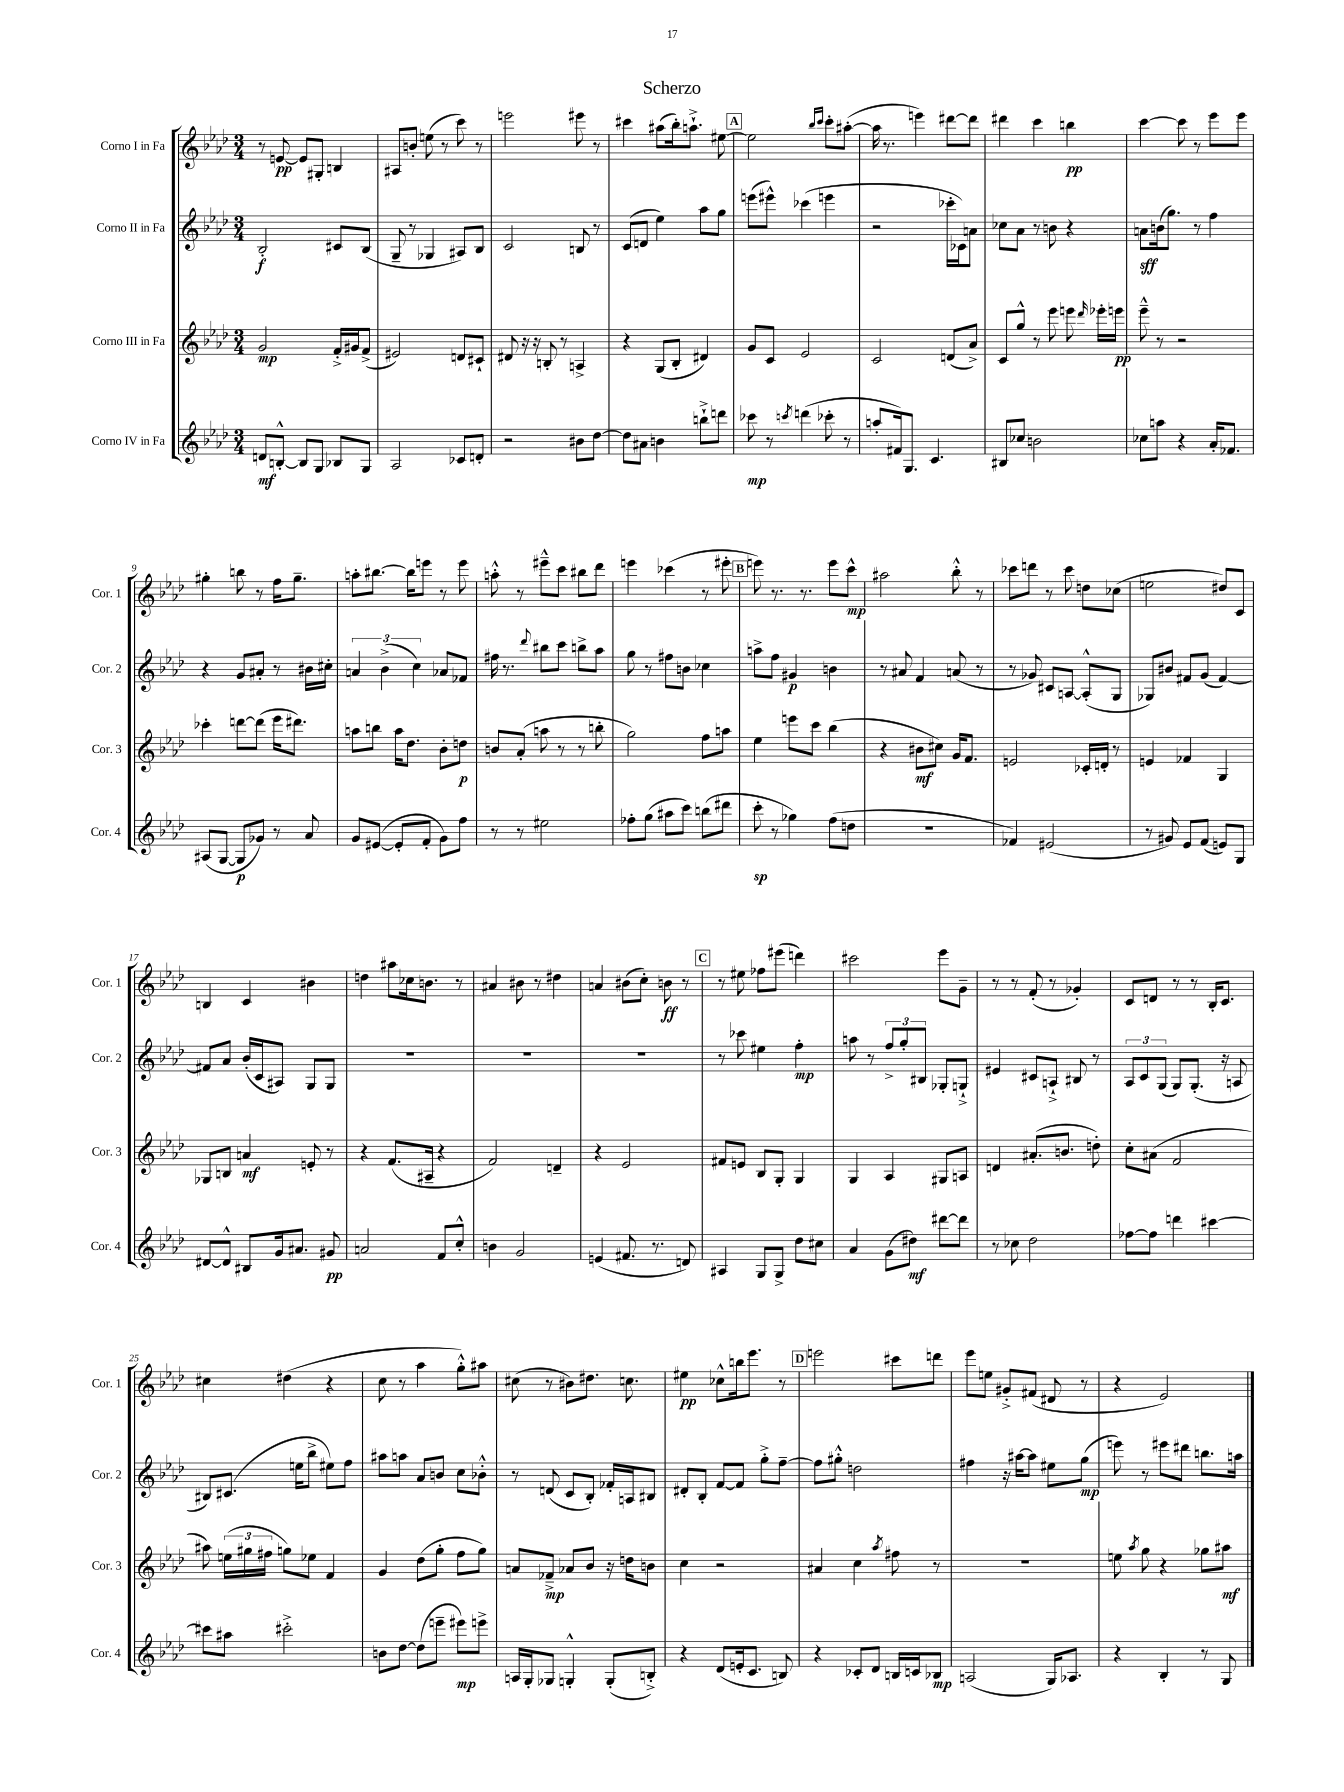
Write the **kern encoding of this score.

**kern	**kern	**kern	**kern
*staff4	*staff3	*staff2	*staff1
*clefG2	*clefG2	*clefG2	*clefG2
*k[b-e-a-d-]	*k[b-e-a-d-]	*k[b-e-a-d-]	*k[b-e-a-d-]
*M3/4	*M3/4	*M3/4	*M3/4
8d/L	2g/	2B-'/	8r
[8B'^^/J	.	.	[8e/
8B/]L	.	.	8e/]L
8G/J	.	.	8G#'/J
8B-/L	16f'^/LL	8c#/L	4B/
.	16g#/J	.	.
8G/J	(8f^/J	(8B-/J	.
=	=	=	=
2A-/	2e#/)	8G~/	8A#/L
.	.	8r	8b'/J
.	.	4G-/	(8ee\
.	.	.	8r
8c-/L	8d/L	8A#/L)	8ccc\)
8d'/J	8c#`/J	8B-/J	8r
=	=	=	=
2r	8d#/	2c/	2eee\
.	16r	.	.
.	16r	.	.
.	8B'/	.	.
.	8r	.	.
8b#\L	4A^/	8B/	8eee#\
[8dd-\J	.	8r	8r
=	=	=	=
8dd-\]L	4r	(8c/L	4ccc#\
8a#\J	.	8d/J	.
4b\	(8G/L	4ee-\)	(8aa#\L
.	8B-'/J	.	16bb-'\k)
.	.	.	8.aa`^\J
8bb`^\L	4d#/)	8aa-\L	.
8ddd\J	.	8gg\J	[8ee#\
=	=	=	=
8ccc-\	8g/L	(8eee\L	2ee#\]
8r	8c/J	8eee#^^\J)	.
8qccc/	.	.	.
(4ddd\	2e-/	(4ccc-\	.
.	.	.	16qqbb-/LL
.	.	.	16qqccc/JJ
8ccc-'\	.	4eee\	8ccc'\L
8r	.	.	([8aa#'\J
=	=	=	=
8aa'/L	2c/	2r	16aa#\]
.	.	.	8.r
16f#/k)	.	.	.
8.G/J	.	.	.
.	.	.	4eee\)
4.c/	.	.	.
.	(8d/L	16ccc-'\LL	[8ddd#\L
.	.	16c-\J)	.
.	8a-^/J)	8a\J	8ddd#\]J
=	=	=	=
8B#/L	8c/L	8cc-\L	4ddd#\
8cc-/J	8gg^^/J	8a-\J	.
2b\	8r	8r	4ccc\
.	8eee-\	8b\	.
.	8eee\	4r	4bb\
.	16qqddd-/	.	.
.	16eee-'\LL	.	.
.	16eee\JJ	.	.
=	=	=	=
8cc-\L	8eee-~^^\	8a\L	[4ccc\
8aa\J	8r	(16b\k	.
.	.	8.gg\J)	.
4r	2r	.	8ccc\]
.	.	8r	8r
16a-'/LK	.	4ff\	8eee-\L
8.f-/J	.	.	.
.	.	.	8eee-\J
=	=	=	=
(8A#/L	4ccc-'\	4r	4gg#'\
[8G/J	.	.	.
8G/]L	[8ddd\L	8g/L	8bb\
8g-/J)	(8ddd\]J	8a#'/J	8r
8r	16eee-\LK	8r	16ff\LK
.	8.ddd#\J)	.	8.gg#~\J
8a-/	.	16b#\LL	.
.	.	16cc#'\JJ	.
=	=	=	=
8g/L	8aa\L	6a/	8aa'\L
([8e#/J	8bb\J	.	[8.bb#\J
.	.	(6b-^\	.
8e#'/]L	16aa\LK	.	.
.	8.dd-\J	.	16bb#\]LK
.	.	6cc\)	.
8f'/J	.	.	8eee\J
8g\L)	8b-'\L	8a-/L	8r
8ff\J	8dd\J	8f-/J	8eee\
=	=	=	=
8r	8b/L	16ff#\	8aa'^^\
.	.	8.r	.
8r	(8a-'/J	.	8r
.	.	8qqddd-/	.
2ee#\	8aa\	8bb#\L	8eee#~^^\L
.	8r	8ccc\J	8ccc\J
.	8r	8bb^\L	8bb#\L
.	8bb'\	8aa-\J	8ddd-\J
=	=	=	=
8ff-'\L	2gg\)	8gg\	4eee\
(8gg\J	.	8r	.
8aa#\L	.	8ff#\L	(4ccc-\
8ccc\J)	.	8b\J	.
(8bb\L	8ff\L	4cc-\	8r
8ddd#\J	8aa\J	.	8eee#'\
=	=	=	=
8ccc'\	4ee-\	8aa^\L	8eee\)
8r	.	8ff\J	8.r
4gg-\)	8eee\L	4g#/	.
.	.	.	8.r
.	8ccc\J	.	.
(8ff\L	(4bb-\	4b\	8eee\L
8dd\J	.	.	8ccc^^\J
=	=	=	=
2.r	4r	8r	2aa#\
.	.	8a#/	.
.	8b#\L	4f/	.
.	8cc#\J)	.	.
.	16g/LK	(8a/	8bb-'^^\
.	8.f/J	.	.
.	.	8r	8r
=	=	=	=
4f-/)	2e/	8r	8ccc-\L
.	.	8g-/)	8ddd\J
(2e#/	.	8c#/L	8r
.	.	[8A/J	8ccc-\
.	16c-'/LL	(8A'^^/]L	8dd\L
.	16d'/JJ	.	.
.	8r	8G/J	(8cc-\J
=	=	=	=
8r	4e/	8G-/L)	2ee\
8g#/)	.	8b#/J	.
8e-/L	4f-/	8f#/L	.
(8f/J	.	(8g/J	.
8e/L)	4G/	[4f#/)	8dd#/L)
8G/J	.	.	8c/J
=	=	=	=
[8d#/L	8G-/L	8f#/]L	4B/
8d#^^/]J	8B/J	8a-/J	.
8B#/L	4a/	(16b-'/LL	4c/
.	.	16c/J	.
16g/k	.	8A#/J)	.
8.a#/J	.	.	.
.	8e'/	8G/L	4b#\
8g#/	8r	8G/J	.
=	=	=	=
2a/	4r	2.r	4dd\
.	(8.f/L	.	8aa#\L
.	.	.	16cc-\k
.	16A#~/Jk	.	8.b\J
8f/L	4r	.	.
8cc'^^/J	.	.	8r
=	=	=	=
4b\	2f/)	2.r	4a#/
2g/	.	.	8b#\
.	.	.	8r
.	4d~/	.	4dd#\
=	=	=	=
(4e/	4r	2.r	4a/
8.f#/	2e-/	.	(8b#\L
.	.	.	8cc'\J)
8.r	.	.	.
.	.	.	8b\
8d/)	.	.	8r
=	=	=	=
4A#/	8f#/L	8r	8r
.	8e/J	8ccc-\	8ee#\
8G/L	8B-/L	4ee#\	8ff-\L
8G^/J	8G'/J	.	(8eee#\J
8dd-\L	4G/	4ff'\	4ddd\)
8cc#\J	.	.	.
=	=	=	=
4a-/	4G/	8aa\	2ccc#\
.	.	8r	.
(8g\L	4A-/	12ff^/L	.
.	.	12gg'/	.
8dd#\J)	.	.	.
.	.	12B#/J	.
[8ddd#\L	8G#/L	8G-'/L	8eee-\L
8ddd#\]J	8A/J	8G`^/J	8g~\J
=	=	=	=
8r	4d/	4e#/	8r
8cc-\	.	.	8r
2dd-\	(8.a#'/L	8c#/L	(8f'/
.	.	8A`^/J	8r
.	8.b/J	.	.
.	.	8B#/	4g-'/)
.	8dd'\)	8r	.
=	=	=	=
[8ff-\L	8cc'\L	12A-/L	8c/L
.	.	12c/	.
8ff-\]J	(8a#\J	.	8d/J
.	.	(12G/J	.
4ddd\	2f/	8G/L)	8r
.	.	(8.G'/J	8r
[4ccc#\	.	.	16B-'/LK
.	.	16r	8.c/J
.	.	8A/	.
=	=	=	=
8ccc#\]L	8aa#\)	8B#/L)	4cc#\
8aa#\J	(24ee\LL	(8.c#/J	.
.	24gg#\	.	.
.	24ff#\JJ	.	.
2ccc#'^\	8gg\L)	.	(4dd#\
.	.	16ee\LK	.
.	8ee-\J	8bb-^\J	.
.	4f/	8ee#\L)	4r
.	.	8ff\J	.
=	=	=	=
8b\L	4g/	8aa#\L	8cc\
[8dd-\J	.	8aa\J	8r
(8dd-\]L	(8dd-\L	8a-/L	4aa-\
8eee~\J	8gg'\J	8b/J	.
8eee#\L)	8ff\L	8cc\L	8gg'^^\L)
8eee^\J	8gg\J)	8b-'^^\J	8aa#\J
=	=	=	=
16A/LL	8a/L	8r	(8cc#\
16G'/J	.	.	.
8G-/J	8f-~^/J	(8d/	8r
4G'^^/	8a-/L	8c/L	8b#\L)
.	8b-/J	8B-'/J)	8.dd#\J
(8G'/L	16r	16f-'/LL	.
.	16dd\LK	16A/J	8.cc\
8B'^/J)	8b\J	8B#/J	.
=	=	=	=
4r	4cc\	8d#'/L	4ee#\
.	.	8B-'/J	.
(8d-/L	2r	[8f/L	8cc-^^\L
16e'/k	.	8f/]J	16bb\k
8.c/J	.	.	8.eee-\J
.	.	8gg'^\L	.
8B/)	.	[8ff~\J	8r
=	=	=	=
4r	4a#/	8ff\]L	2eee\
.	.	8gg#'^^\J	.
8c-'/L	4cc\	2dd\	.
8d-/J	.	.	.
.	8qaa-/	.	.
16B/LL	8ff#\	.	8ccc#\L
16c/J	.	.	.
8B-/J	8r	.	8ddd\J
=	=	=	=
(2A/	2.r	4ff#\	8eee-\L
.	.	.	8ee\J
.	.	16r	8g#'^/L
.	.	[16aa#\LK	.
.	.	8aa#\]J	(8f#/J
16G/LK)	.	8ee#\L	8d#/
8.A-/J	.	.	.
.	.	(8gg\J	8r
=	=	=	=
4r	8ee\	8eee\)	4r
.	8qaa-/	.	.
.	8gg\	8r	.
4B-'/	4r	8eee#\L	2e-/)
.	.	8ddd#\J	.
8r	8gg-\L	8.bb\L	.
8G/	8aa#\J	.	.
.	.	16aa\Jk	.
==	==	==	==
*-	*-	*-	*-
